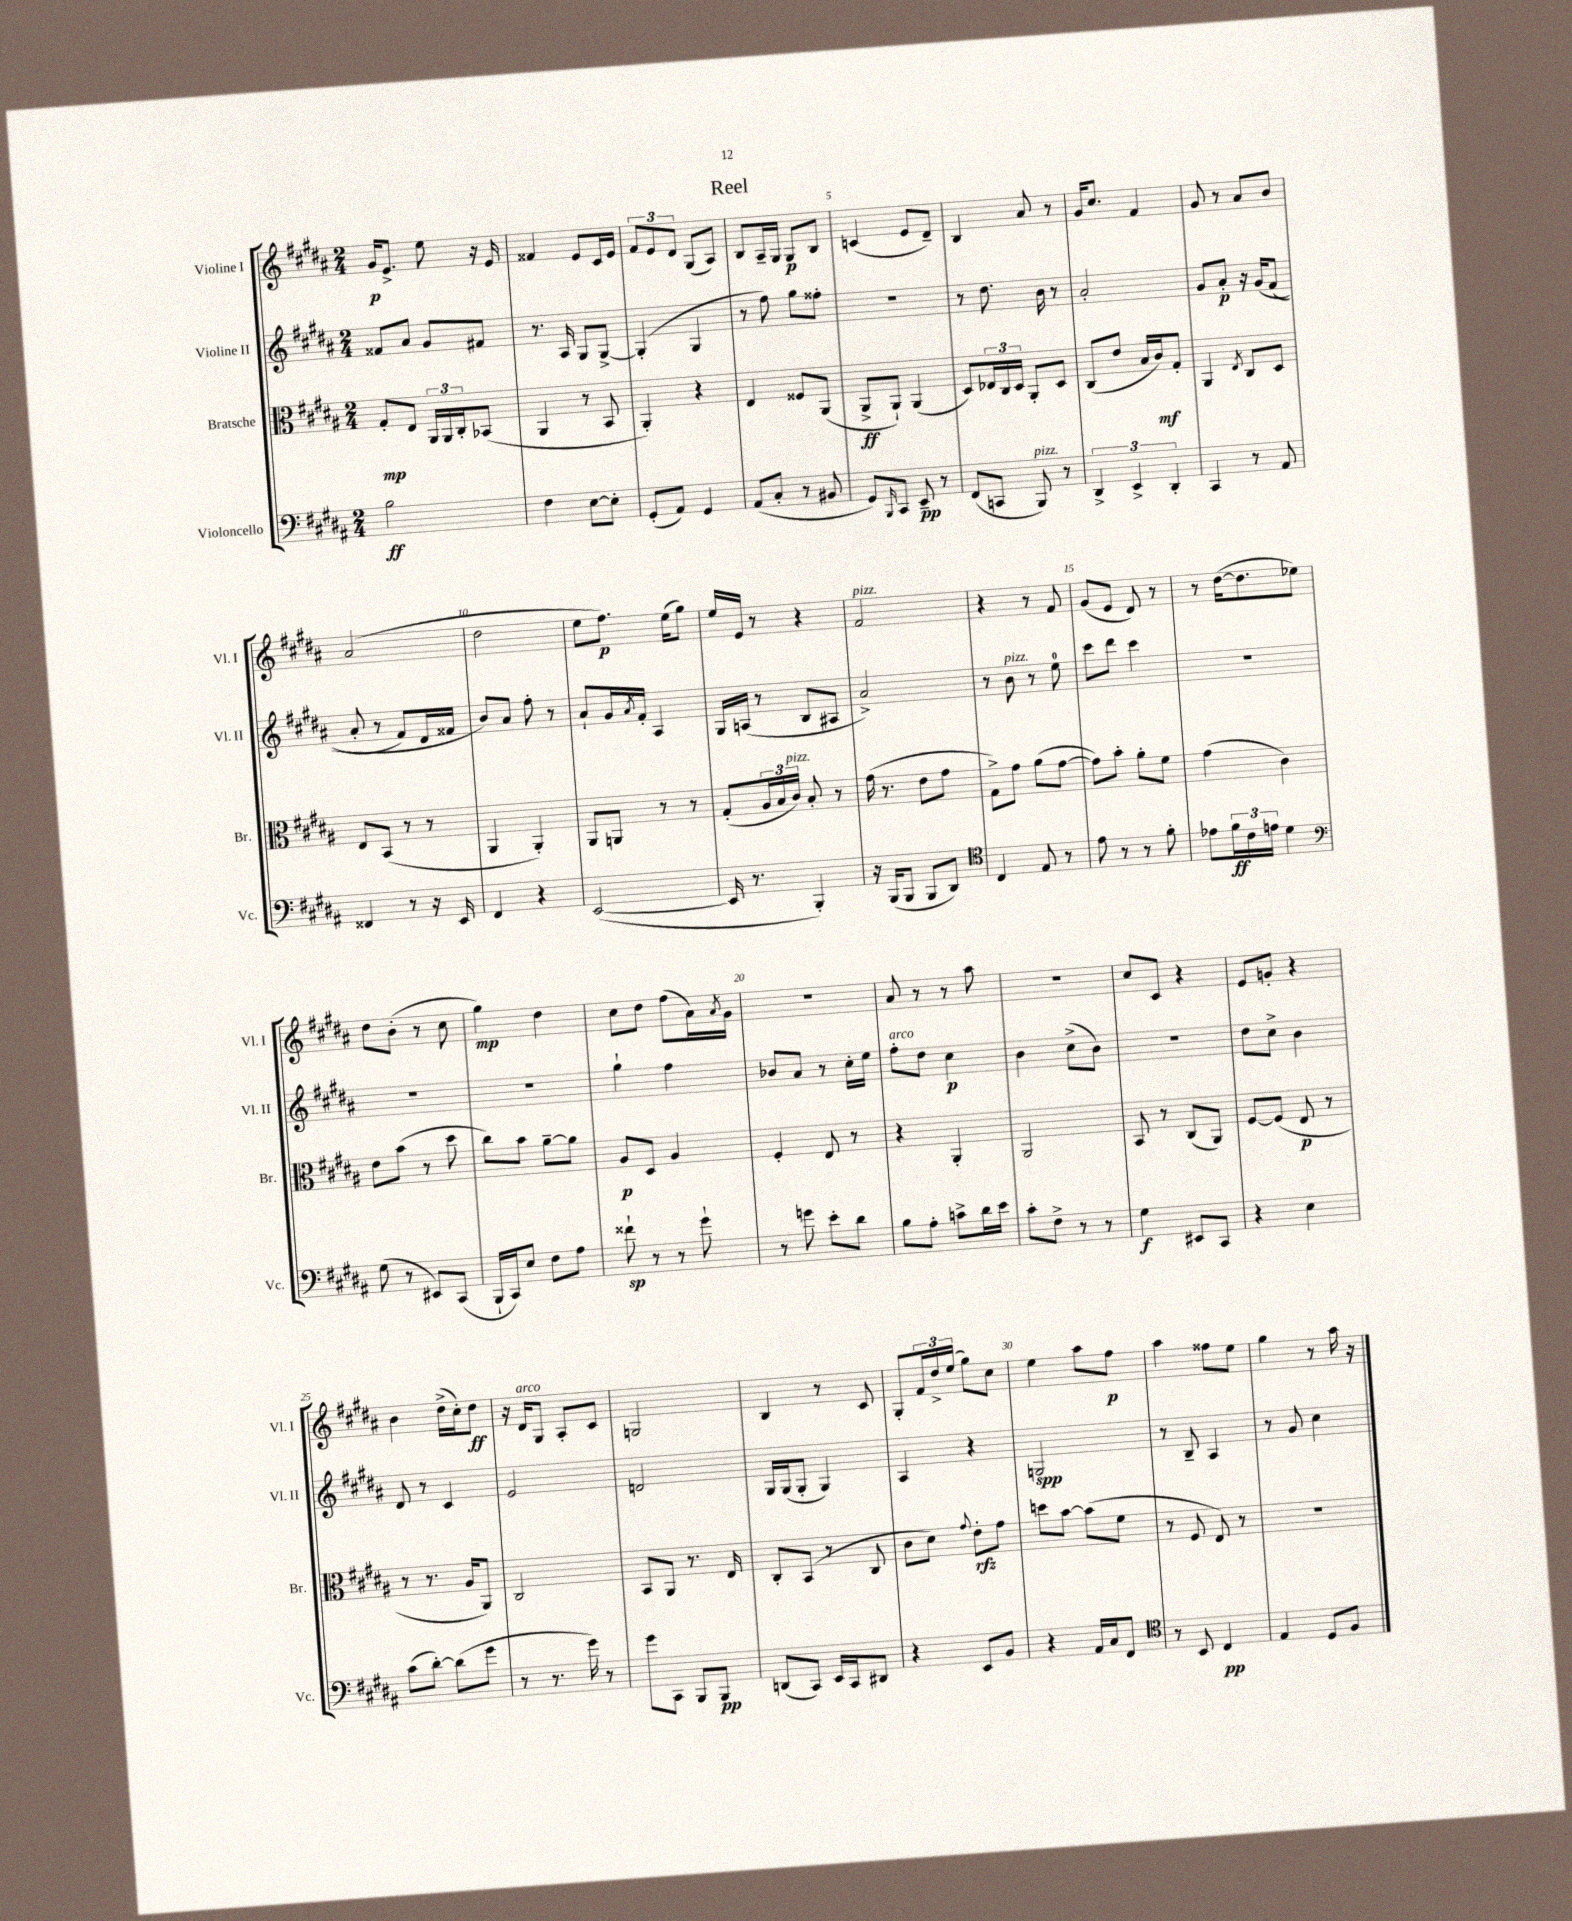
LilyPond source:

\header { title = "Reel" }
<<
\new StaffGroup <<
\new Staff = "s0" \with { instrumentName = "Violine I" shortInstrumentName = "Vl. I" } {
    \clef treble \key b \major \numericTimeSignature \time 2/4
    gis'16\p e'8.-> e''8 r16 e'16 |
    fisis'4 e'8 cis'16 e'16 |
    \tuplet 3/2 { fis'8 e'8 dis'8 } gis8( ais8) |
    b8 ais16-- gis16 gis8\p b8 |
    c'4( e'8 dis'8--) |
    b4 ais'8 r8 |
    gis'16 cis''8. fis'4 |
    gis'8 r8 ais'8 b'8 |
    ais'2( |
    dis''2 |
    e''8 fis''8.\p) e''16( gis''8) |
    e''16 e'16 r8 r4 |
    fis'2^\markup { \italic "pizz." } |
    r4 r8 fis'8 |
    gis'8( e'8 dis'8) r8 |
    r8 dis''16~( dis''8. ees''8) |
    dis''8 b'8-.( r8 cis''8 |
    gis''4\mp) dis''4 |
    cis''8 dis''8 fis''8( ais'16) \acciaccatura { ais'8 } gis'16 |
    r2 |
    ais'8 r8 r8 ais''8 |
    R2 |
    cis''8 cis'8 r4 |
    e'8 g'8-. r4 |
    b'4 dis''16->( cis''16-.) dis''8\ff |
    r16 dis'16^\markup { \italic "arco" } gis8 ais8-. cis'8 |
    g2 |
    b4 r8 cis'8 |
    gis8-. \tuplet 3/2 { fis'16 dis''16-> e''16( } gis''8) cis''8 |
    e''4 ais''8 fis''8\p |
    ais''4 fisis''8 e''8 |
    gis''4 r8 ais''16 r16 \bar "|." |
}
\new Staff = "s1" \with { instrumentName = "Violine II" shortInstrumentName = "Vl. II" } {
    \clef treble \key b \major \numericTimeSignature \time 2/4
    fisis'8 ais'8 gis'8 fis'8 |
    r8. ais16 gis8 gis8~-> |
    gis4-.( gis4 |
    r8 fis''8) gis''8 fisis''8-. |
    R2 |
    r8 dis''8. b'16 r8 |
    ais'2-. |
    gis'8 ais'8-.\p r16 gis'16\( fis'8( |
    ais'8-. r8 fis'8) dis'16 fisis'16 |
    b'8\) ais'8 fis''8-. r8 |
    ais'8-! gis'16 \acciaccatura { ais'8 } fis'16-. ais4 |
    gis16 a16( r8 b8 ais8 |
    ais'2->) |
    r8 b'8^\markup { \italic "pizz." } r8 e''8-0 |
    cis'''8 dis'''8 cis'''4 |
    R2 |
    R2 |
    R2 |
    gis''4-! fis''4 |
    bes'8 ais'8 r8 cis''16-. e''16 |
    fis''8-.^\markup { \italic "arco" } dis''8 cis''4\p |
    b'4 cis''8->( b'8) |
    R2 |
    dis''8 cis''8-> b'4 |
    dis'8 r8 cis'4 |
    e'2 |
    d'2 |
    gis16 gis16( gis8-. gis4) |
    ais4 r4 |
    g2\spp |
    r8 b8-- ais4 |
    r8 gis'8 cis''4 \bar "|." |
}
\new Staff = "s2" \with { instrumentName = "Bratsche" shortInstrumentName = "Br." } {
    \clef alto \key b \major \numericTimeSignature \time 2/4
    gis8-.\mp e8 \tuplet 3/2 { ais,16 ais,16 cis16-. } bes,8( |
    ais,4 r8 b,8 |
    ais,4-.) r4 |
    e4 fisis8 ais,8( |
    ais,8->\ff ais,8-!) ais,4( |
    dis8) \tuplet 3/2 { ees16 cis16 dis16 } ais,8-. dis8 |
    cis8( e'8 b16 cis'16\mf) gis8-. |
    ais,4 \acciaccatura { e8 } cis8 dis8 |
    e8 b,8( r8 r8 |
    ais,4 ais,4-.) |
    ais,8 a,8 r8 r8 |
    gis8-.( \tuplet 3/2 { ais16 b16 cis'16^\markup { \italic "pizz." }) } b8-. r8 |
    gis'16( r8. e'8 gis'8 |
    gis8->) gis'8 ais'8( gis'8~ |
    gis'8) b'8-. ais'8-. fis'8 |
    gis'4( cis'4) |
    e'8 b'8( r8 dis''8 |
    cis''8) b'8 ais'8~-- ais'8 |
    ais8\p dis8 ais4 |
    fis4-. e8 r8 |
    r4 ais,4-. |
    ais,2 |
    b,8 r8 cis8( ais,8) |
    fis8~ fis8( e8\p r8 |
    r8 r8. ais16 ais,8) |
    cis2 |
    b,8 ais,8 r8. e16 |
    cis8-. b,8( r8 cis8 |
    cis'8 dis'8) \appoggiatura { gis'8 } e'8-.\rfz gis'8 |
    d''8 b'8~ b'8( fis'8 |
    r8 fis8 e8) r8 |
    R2 \bar "|." |
}
\new Staff = "s3" \with { instrumentName = "Violoncello" shortInstrumentName = "Vc." } {
    \clef bass \key b \major \numericTimeSignature \time 2/4
    b2\ff |
    fis4 e8~ e8-. |
    gis,8-.( ais,8) gis,4 |
    ais,8( cis8-. r8 bis,8 |
    gis,8) \grace { b,,16 } cis,8 e,8--\pp r8 |
    fis,8( c,8 b,,8^\markup { \italic "pizz." }) r8 |
    \tuplet 3/2 { dis,4-> e,4-> dis,4-. } |
    cis,4 r8 ais,8 |
    fisis,4 r8 r16 e,16 |
    fis,4 r4 |
    e,2~( |
    e,16 r8. b,,4-.) |
    r16 b,,16( b,,8 b,,8 dis,8) |
    \clef tenor cis4 e8 r8 |
    e'8 r8 r8 fis'8-. |
    ees'8 \tuplet 3/2 { fis'16\ff cis'16 e'16 } dis'4 |
    \clef bass gis8( r8 eis,8) cis,8( |
    b,,16-! cis,16) e8 fis8 ais8 |
    fisis'8-!\sp r8 r8 gis'8-! |
    r8 g'8 e'8-. dis'8 |
    b8 ais8-. c'8-> dis'16 e'16 |
    cis'8-. fis8-> r8 r8 |
    gis4\f eis,8 cis,8 |
    r4 e4 |
    cis'8( dis'8~-.) dis'8( gis'8 |
    r8 r8. gis'16) r8 |
    gis'8 cis,8 b,,8 b,,8\pp |
    d,8( cis,8) e,16 cis,16 dis,8 |
    r4 e,8 b,8 |
    r4 ais,16 cis16 fis,8 |
    \clef tenor r8 b,8 cis4\pp |
    e4 dis8 fis8 \bar "|." |
}
>>
>>
\layout { \context { \Score \override BarNumber.break-visibility = ##(#f #t #t) barNumberVisibility = #(every-nth-bar-number-visible 5) } }
